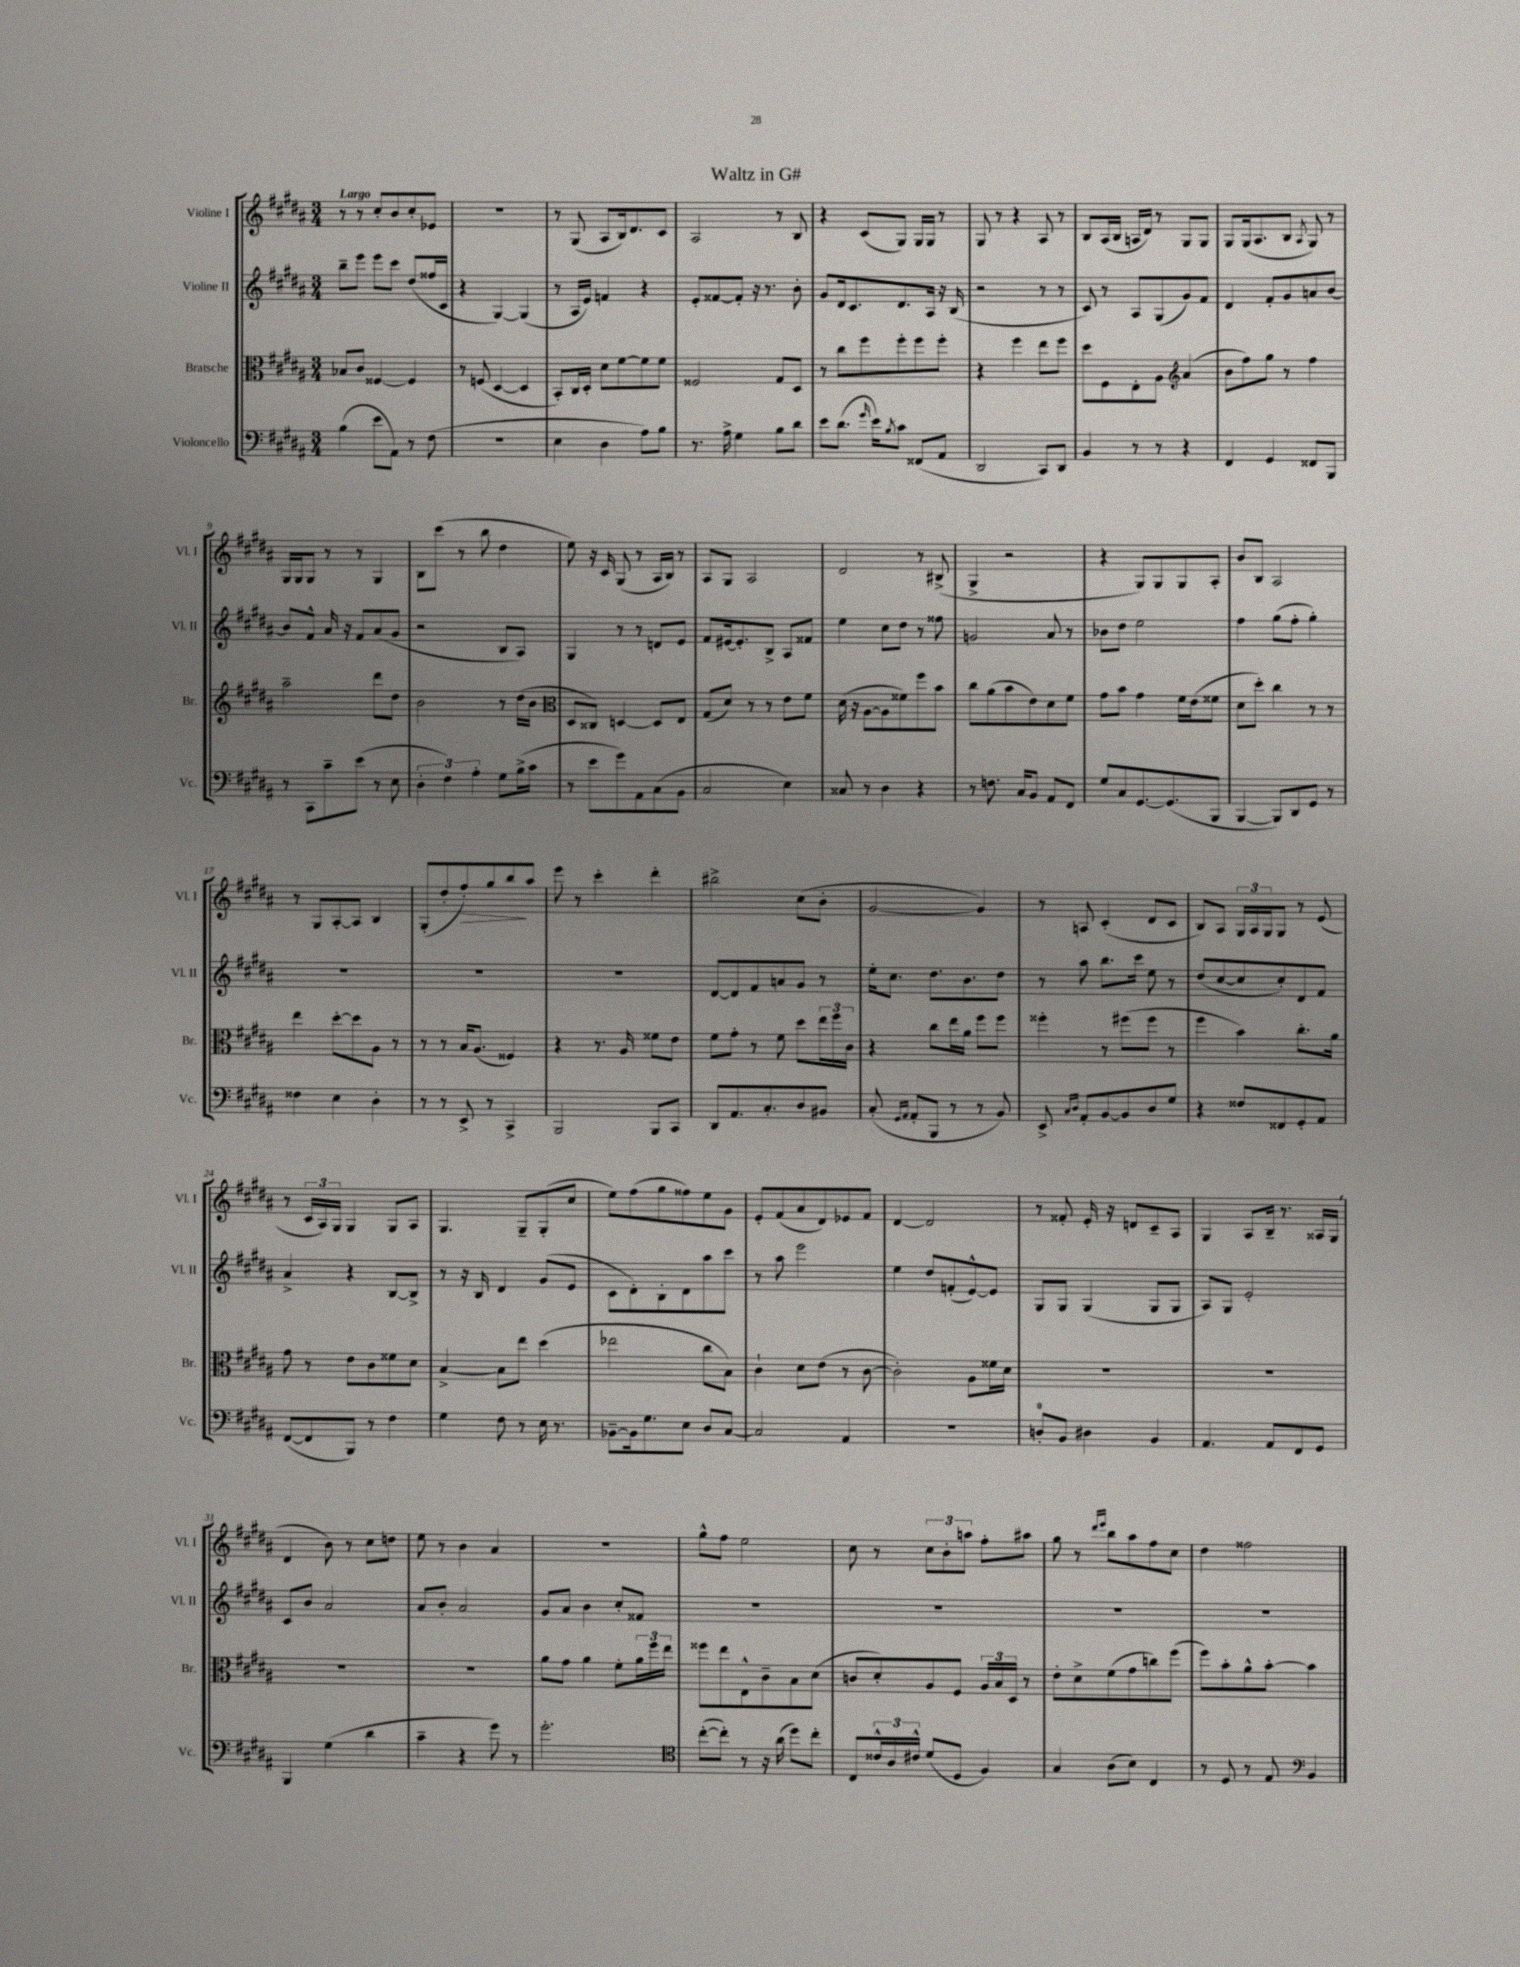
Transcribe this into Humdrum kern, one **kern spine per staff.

**kern	**kern	**kern	**kern
*staff4	*staff3	*staff2	*staff1
*clefF4	*clefC3	*clefG2	*clefG2
*k[f#c#g#d#a#]	*k[f#c#g#d#a#]	*k[f#c#g#d#a#]	*k[f#c#g#d#a#]
*M3/4	*M3/4	*M3/4	*M3/4
(4B	8B-	8bb~	8r
.	8c#	8eee	8r
8e	[4F##	8eee	8cc#'
8AA#)	.	8ccc#	8b
8r	4F##]	(8dd#	8cc#'
(8F#	.	16ff##	8e-
.	.	16c#	.
=	=	=	=
2.r	8r	4r	2.r
.	(8F	.	.
.	[4D#	[4G#)	.
.	4D#]	(4G#]	.
=	=	=	=
4E	8BB')	8r	8r
.	16C#	16A#	(8G#
.	16D#'	16e)	.
4D#	8d#	4f	8A#
.	[8f#	.	16B)
.	.	.	8.d#
8A#)	8f#]	4r	.
8B	8f#	.	8c#
=	=	=	=
8.r	2F##	8e'	2A#
.	.	[8f##	.
16A#^	.	.	.
4G#	.	8f##']	.
.	.	16r	.
.	.	8.r	.
8B	8G#	.	8r
8d#	8D#	8b'	8B
=	=	=	=
8e	8r	8g#	4r
(8.d#	8cc#	16d#	.
.	.	8.c#	.
.	8ff#	.	(8c#
16qqg#	.	.	.
16e)	.	.	.
8qB	.	.	.
8c#	8ff#'	8.d#	8G#)
(8FF##	8ff#	.	16G#
.	.	16A#	16G#
8AA#	8ff#'	16r	8r
.	.	(16B	.
=	=	=	=
2DD#	4r	2r	8G#
.	.	.	8r
.	4ff#	.	4r
8CC#)	8ee	8r	8A#
8DD#	8ff#	8r	8r
=	=	=	=
4BB	8dd#	8c#)	8B
.	8F#	8r	(16A#
.	.	.	16B
8r	8E'	8A#	16A
.	.	.	16d#)
8r	8A#	(8G#	8r
*	*clefG2	*	*
4r	(4a#	8g#)	8G#
.	.	8f#	8G#
=	=	=	=
4FF#	8b	4d#	8G#
.	8ff#)	.	(16G#
.	.	.	8.A#
4GG#	8gg#	8f#'	.
.	8r	8g#	8B
.	.	.	8qA#
8FF##	4ff#	8a	8G#)
8BBB	.	[8b	8r
=	=	=	=
8r	2aa#~	8b]	16G#
.	.	.	16G#
8CC#	.	8f#^^	8G#
8c#~	.	16a#	8r
.	.	16r	.
(8e	.	8f#	8r
8r	8ddd#	(8a#	4G#
8E	8dd#	8g#	.
=	=	=	=
6D#'	2b	2r	8B
.	.	.	(8ccc#
6F#)	.	.	.
.	.	.	8r
6A#'	.	.	.
.	.	.	8bb
8G#	8r	8B	4dd#
(16B^	(16dd#	8A#)	.
16c#	16b	.	.
=	=	=	=
*	*clefC3	*	*
8r	8D#	4G#	8ee)
8e	8C##)	.	16r
.	.	.	16c#
8g#)	[4D	8r	(8G#
8AA#	.	8r	8r
(8C#	8D]	8d	16A#
.	.	.	16B)
8BB	8E	8e	8r
=	=	=	=
2C#	(8G#	8f#	8A#
.	8d#)	[16e#	8G#
.	.	8.e#']	.
.	8r	.	2A#
.	8r	8B^	.
4E)	8e	8A#	.
.	8f#	8f##	.
=	=	=	=
8C##	(16d#	4ee	2d#
.	16r	.	.
8r	[8A#	.	.
4D#	8A#]	8cc#	.
.	8f##)	8dd#	.
4r	8ff#	8r	8r
.	8b	8ff##	(8B#^
=	=	=	=
8r	8cc#	2g	4G#^
8.F	(8a#	.	.
.	8b	.	2r
16C#	.	.	.
8BB	8e)	.	.
8AA#	8d#	8a#	.
8FF#	8f#	8r	.
=	=	=	=
8G#	8g#	8b-	4r
8C#	8b	8dd#	.
[8.GG#	4g#	2ee	8G#)
.	.	.	8G#
(8.GG#]	.	.	.
.	16f#	.	8G#
.	(16e	.	.
8BBB	8f##	.	8A#'
=	=	=	=
[4BBB	8d#	4ff#	8b
.	8dd#')	.	8B
8BBB])	4cc#	(8gg#	2A#
8DD#	.	8ff#'	.
8GG#	8r	4gg#')	.
8r	8r	.	.
=	=	=	=
4F##	4ee	2.r	8r
.	.	.	8G#
4E	[8dd#'	.	[8A#'
.	8dd#]	.	8A#]
4D#'	8A#	.	4B
.	8r	.	.
=	=	=	=
8r	8r	2.r	(8G#'
8r	8r	.	8dd#'
8EE^	16B	.	8ff#')
.	(8.A#	.	.
8r	.	.	8gg#
4CC#^	4F##)	.	8bb
.	.	.	8aa#
=	=	=	=
2BBB	4r	2.r	8eee
.	.	.	8r
.	8.r	.	4ccc#'
.	16A#	.	.
8BBB	8f##	.	4ddd#'
8CC#	8e	.	.
=	=	=	=
8DD#	8f#	[8d#	2bb#^
8.AA#	8g#'	8d#]	.
.	8r	8f#	.
8.C#'	.	.	.
.	8f#	8a	.
8D#	8dd#	8g#	(8cc#
8BB#	24ee	8r	8b'
.	24ff#	.	.
.	24c#	.	.
=	=	=	=
(8C#'	4r	16ee'	[2g#
.	.	8.cc#	.
16qqGG#	.	.	.
16qqAA#	.	.	.
8AA#'	.	.	.
8BBB	8cc#	8.dd#	.
8r	16ee	.	.
.	16a#	8.b	.
8r	8ff#	.	4g#])
8BB)	8ff#	8dd#	.
=	=	=	=
8EE^	4ff##'	8r	8r
16qqC#	.	.	.
16qqD#	.	.	.
8AA#'	.	8aa#	8A
[8BB	8r	8.bb	(4c#'
8BB]	(8ff#	.	.
.	.	16ccc#	.
8D#	8ff#	8ee	8d#
8G#	8r	8r	8c#
=	=	=	=
4r	4ff#	(8dd#	8B)
.	.	[8cc#	8A#
8F##	4b)	8cc#]	24G#
.	.	.	24A#
.	.	.	24G#
8FF##	.	8cc#')	8G#
8GG#'	8.cc#'	8d#	8r
8AA#	.	8f#	(8e
.	16a#	.	.
=	=	=	=
([8FF#	8g#	4a#^	8r
8FF#]	8r	.	24c#
.	.	.	24A#)
.	.	.	24G#
8BBB)	8e	4r	4G#
8r	8c#	.	.
4F#	8f##	[8B	8G#
.	8d#	8B^]	8A#
=	=	=	=
4G#	[4B^	8r	4.G#
.	.	16r	.
.	.	16B	.
8F#	8B]	4d#	.
8r	8ee	.	8G#~
16E	(4dd#	(8g#	(8G#'
8.r	.	.	.
.	.	8e	8cc#
=	=	=	=
[8BB-~	2ee-	8c#	8ee)
16BB-]	.	8d#')	(8ff#
8.G#	.	.	.
.	.	8B'	8gg#
8E	.	8d#	8ff##)
8D#	8cc#	8aa#	8ee
[8C#	8B)	8ccc#	8g#
=	=	=	=
2C#]	4c#`	8r	8e'
.	.	8aa#	(8f#
.	8d#	2eee	8a#
.	(8e	.	8d#)
4AA#	8r	.	8e-
.	[8c#	.	8f#
=	=	=	=
2.r	2c#'])	4ee	[4d#
.	.	8dd#	2d#]
.	.	(8f'	.
.	8A#	[8e^^)	.
.	16f##	8e]	.
.	16d#	.	.
=	=	=	=
8D'	2.r	8G#	8r
8BB	.	8G#	8f##'
4D#	.	(4G#	16e'
.	.	.	16r
.	.	.	8d
4BB	.	8G#	8c#~
.	.	8G#	8A#
=	=	=	=
4.AA#	2.r	8A#)	4G#
.	.	8G#	.
.	.	2e'	8A#
8AA#	.	.	16B~
.	.	.	8.r
8FF#	.	.	.
8GG#	.	.	16A##
.	.	.	(16G#
=	=	=	=
4BBB	2.r	8c#	4d#
.	.	8b	.
(4G#	.	2a#	8b)
.	.	.	8r
4d#	.	.	8cc#
.	.	.	8dd
=	=	=	=
4c#~	2.r	8a#	8ee
.	.	8b'	8r
4r	.	2a#	4b
8g#)	.	.	4a#
8r	.	.	.
=	=	=	=
2.g#'	8a#	8g#	2.r
.	8g#	8a#	.
.	4a#	4b	.
.	8f#'	8cc#'	.
.	24a#	8f##	.
.	24ff#	.	.
.	24ee	.	.
=	=	=	=
*clefC4	*	*	*
([8cc#'	8ff##	2.r	8gg#^^
8cc#'])	8ee	.	8ff#
8r	8E^^	.	2ee
16r	8c#~	.	.
(16a#	.	.	.
8dd#)	8B	.	.
8cc#'	(8d#	.	.
=	=	=	=
8C#	8c	2.r	8cc#
24c##^^	8d#')	.	8r
24A#	.	.	.
24c#^^	.	.	.
(8d#	8A#	.	12cc#
.	.	.	12b'
8D#	8F#	.	.
.	.	.	12aa
4F#)	24A#	.	8ff#'
.	24B	.	.
.	24D#	.	.
.	8r	.	8aa#
=	=	=	=
4G#	8e'	2.r	8gg#
.	8d#^	.	8r
.	.	.	16qqddd#
.	.	.	16qqeee
(8A#	(8f#	.	8bb
8B)	8g#	.	8aa#
4C#	8cc)	.	8ff#
.	(8ff#	.	8cc#
=	=	=	=
8r	8ff#)	2.r	4dd#
8D#	8b'	.	.
8r	8a#^^	.	2ff##
8E	[8b'	.	.
*clefF4	*	*	*
4BB	4b]	.	.
==	==	==	==
*-	*-	*-	*-
